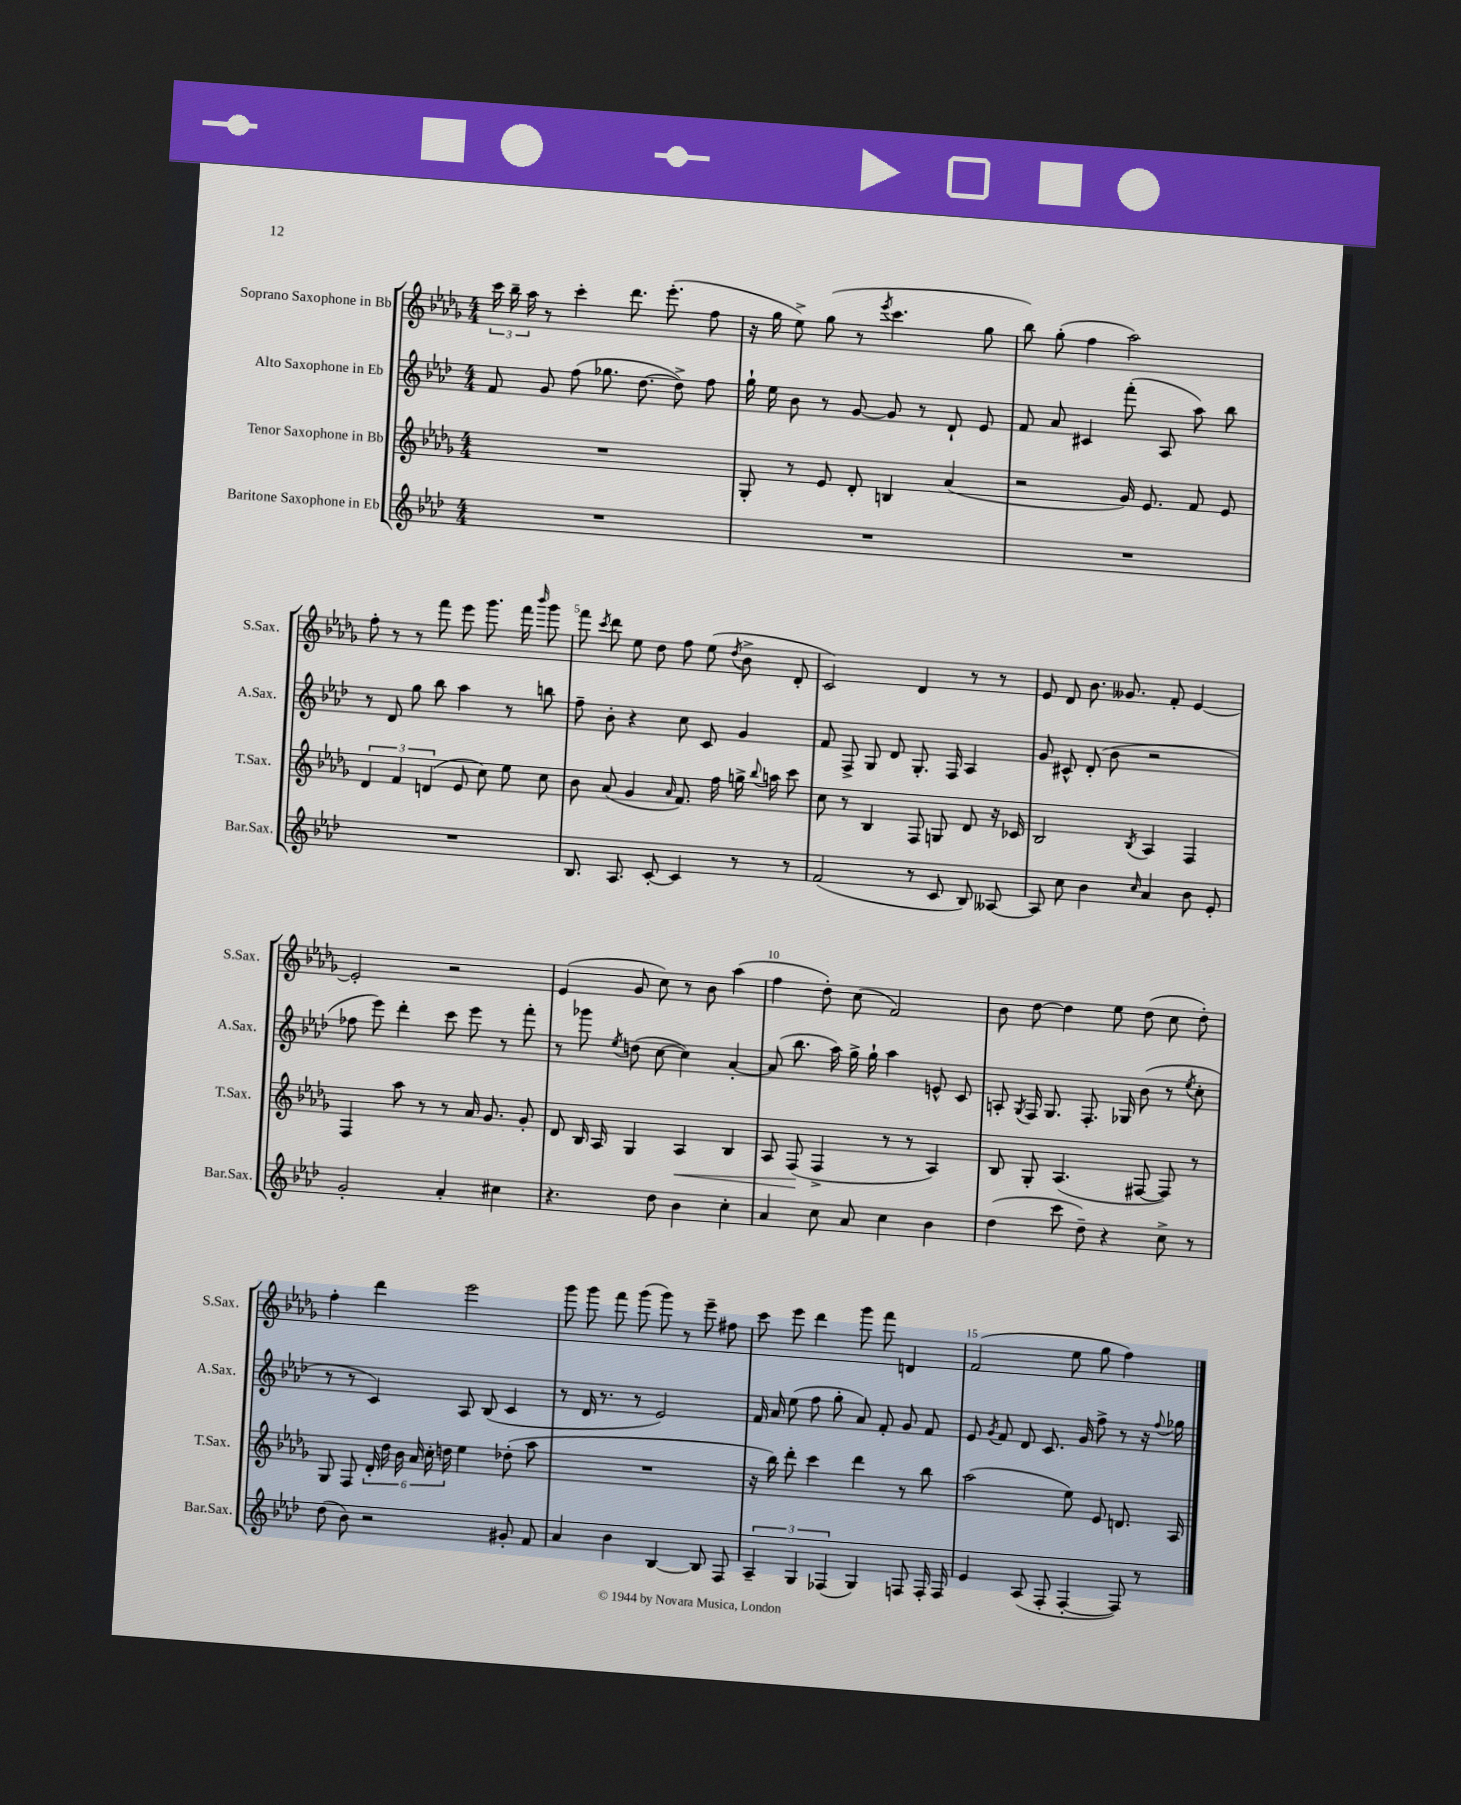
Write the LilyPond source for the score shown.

<<
\new StaffGroup <<
\new Staff = "s0" \with { instrumentName = "Soprano Saxophone in Bb" shortInstrumentName = "S.Sax." } {
    \clef treble \key des \major \numericTimeSignature \time 4/4
    \autoBeamOff \tuplet 3/2 { c'''16 bes''16-- aes''16 } r8 c'''4-. des'''8. ees'''8.-.( f''8 |
    r16 ges''16 ees''8->) ges''8( r8 \acciaccatura { ees'''8 } c'''4. ges''8 |
    bes''8) ges''8-.( f''4 aes''2) |
    f''8-. r8 r8 f'''8 ees'''8 ges'''8. f'''16 \grace { bes'''16 } ges'''8 |
    f'''8 \acciaccatura { c'''8 } des'''8 ees''8 des''8 f''8 ees''8( \acciaccatura { des''8 } bes'8-> des'8-. |
    c'2) des'4 r8 r8 |
    ees'8 des'8 bes'8. geses'8. f'8-. ees'4~ |
    ees'2-. r2 |
    ees'4( ges'8 c''8) r8 bes'8 aes''4( |
    f''4 des''8-.) c''8( f'2) |
    bes'8 des''8~ des''4 ees''8 des''8( c''8 des''8-.) |
    f''4-. des'''4 ees'''2 |
    ges'''8 ges'''8 f'''8 ges'''8( ges'''8) r8 ees'''8-- fis''8 |
    c'''8 ees'''8 des'''4 ges'''8 f'''8 d'4 |
    f'2( ees''8 ges''8 f''4) \bar "|." |
}
\new Staff = "s1" \with { instrumentName = "Alto Saxophone in Eb" shortInstrumentName = "A.Sax." } {
    \clef treble \key aes \major \numericTimeSignature \time 4/4
    \autoBeamOff f'8 g'8 f''8( ges''8. des''8.~ des''8->) f''8 |
    g''16-! ees''16 bes'8 r8 g'8~ g'8 r8 des'8-! ees'8 |
    f'8 aes'8 cis'4 f'''8-.( aes8 aes''8) bes''8 |
    r8 des'8 g''8 bes''8 aes''4 r8 b''8 |
    f''8-- bes'8-. r4 c''8 c'8 g'4 |
    f'8 f8-> g8 des'8 g8.-. f16 aes4 |
    g'8 cis'8-^ des'8-.( bes'8 r2 |
    fes''8 ees'''8) des'''4-. c'''8 ees'''8 r8 f'''8-. |
    r8 ges'''8 \acciaccatura { ees''8 } d''8( c''8~ c''4) aes'4~-. |
    aes'8( bes''8. aes''16) g''16-> g''16-! aes''4 e'8-^ c'8 |
    a8-. \acciaccatura { g8 } f16 g8. f8.-. ges16 bes'8( r8 \acciaccatura { ees''8 } c''8-. |
    r8 r8 c'4) aes8 bes8( c'4 |
    r8 des'16 r8. r8 ees'2) |
    f'16 aes'16 ees''8( f''8 g''8-. aes'8) f'8-. g'8 f'8 |
    ees'8 \acciaccatura { g'8 } f'8 des'8 c'8. g'16 f''8-> r8 r16 \appoggiatura { f''8 } ges''16 \bar "|." |
}
\new Staff = "s2" \with { instrumentName = "Tenor Saxophone in Bb" shortInstrumentName = "T.Sax." } {
    \clef treble \key des \major \numericTimeSignature \time 4/4
    \autoBeamOff R1 |
    ges8-. r8 ees'8 des'8-. b4 aes'4( |
    r2 ges'16) ees'8. f'8 ees'8 |
    \tuplet 3/2 { des'4 f'4 d'4( } ees'8 c''8) ees''8 c''8 |
    bes'8 aes'8( ges'4 \grace { aes'16 } f'8.) f''16 g''16-> \appoggiatura { bes''8 } a''16 c'''8 |
    c''8 r8 bes4 f8 g8 des'8 r16 ces'16 |
    bes2 \acciaccatura { bes8 } aes4 f4 |
    f4 aes''8 r8 r8 aes'16 ges'8. ges'8-. |
    des'8 bes16 aes16 ges4 aes4\< bes4 |
    aes8 f8\!( f4-> r8 r8 aes4) |
    bes8 ges8-. aes4.( fis8~ fis8) r8 |
    ges8 f8 \tuplet 6/4 { des'16-. des''16 bes'16 aes'16 c''16-. d''16 } ees''4 des''8-.( aes''8 |
    R1 |
    r16 bes''16) des'''8-. c'''4 des'''4 r8 bes''8 |
    aes''2( ees''8) ees'8 d'8. aes16 \bar "|." |
}
\new Staff = "s3" \with { instrumentName = "Baritone Saxophone in Eb" shortInstrumentName = "Bar.Sax." } {
    \clef treble \key aes \major \numericTimeSignature \time 4/4
    \autoBeamOff R1 |
    R1 |
    R1 |
    R1 |
    bes8. aes8. c'8~-. c'4 r8 r8 |
    f'2( r8 c'8 bes8) aeses8~ |
    aeses8 c''8 bes'4 \grace { c''16 } aes'4 bes'8 ees'8-. |
    g'2-. aes'4-. cis''4 |
    r4. des''8 bes'4 c''4-. |
    aes'4 c''8 aes'8 c''4 bes'4 |
    des''4( c'''8 des''8--) r4 c''8-> r8 |
    des''8( bes'8) r2 gis'8-. f'8 |
    aes'4 bes'4 bes4~ bes8 f8 |
    \tuplet 3/2 { aes4-- g4 fes4( } g4) f8 f16-. f16 |
    ees'4 aes8( f8-. f4~-. f8) r8 \bar "|." |
}
>>
>>
\layout { \context { \Score \override BarNumber.break-visibility = ##(#f #t #t) barNumberVisibility = #(every-nth-bar-number-visible 5) } }
